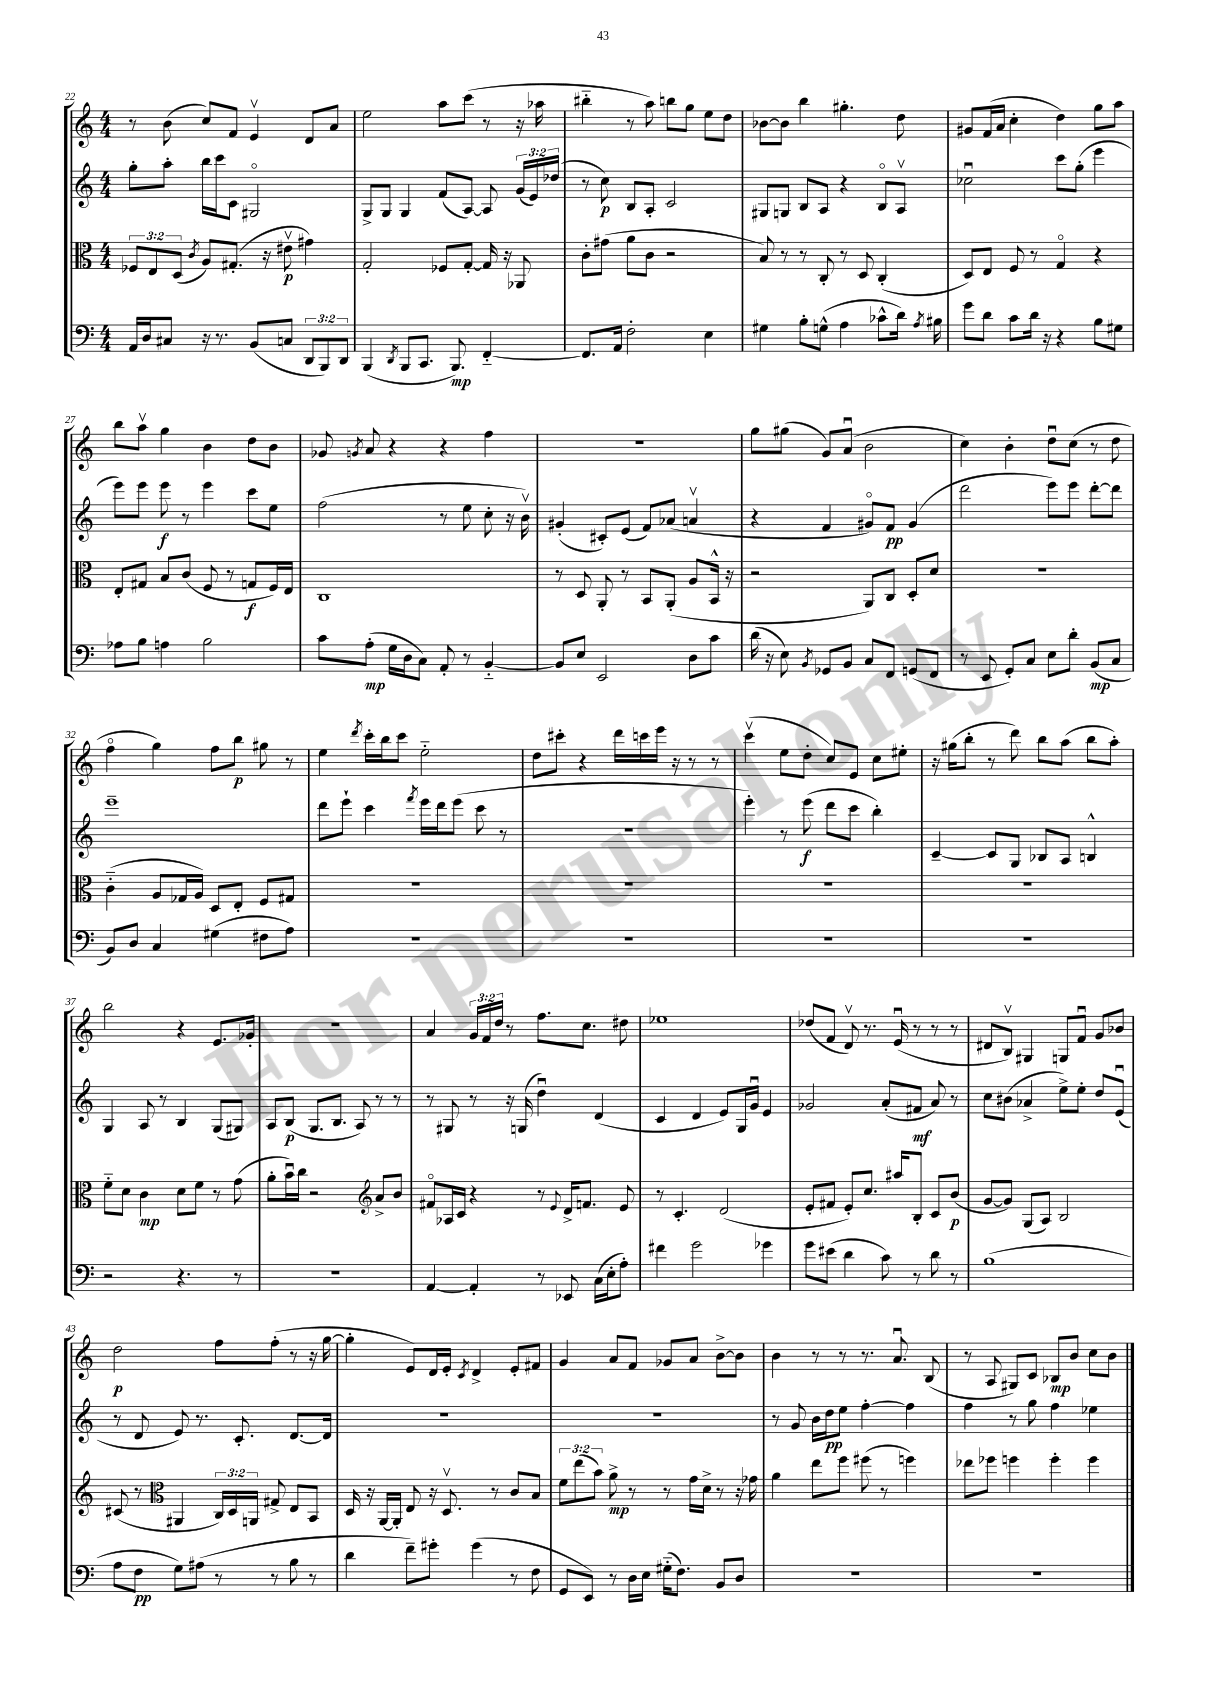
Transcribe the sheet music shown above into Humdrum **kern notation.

**kern	**kern	**kern	**kern
*staff4	*staff3	*staff2	*staff1
*clefF4	*clefC3	*clefG2	*clefG2
*k[]	*k[]	*k[]	*k[]
*M4/4	*M4/4	*M4/4	*M4/4
16AA	12F-	8gg'	8r
16D	.	.	.
.	12E	.	.
8C#	.	8aa'	(8b
.	(12D	.	.
.	8qc	.	.
16r	8A)	16bb	8cc)
8.r	.	16ccc	.
.	(8.G#'	8c	8f
(8BB	.	2G#o	4ev
.	16r	.	.
8C	8e#v	.	.
12DD	4g#)	.	8d
12BBB)	.	.	.
.	.	.	8a
12DD	.	.	.
=	=	=	=
(4BBB	2G'	8G^	2ee
.	.	8G	.
8qDD	.	.	.
8BBB	.	4G	.
8.CC	.	.	.
.	8F-	(8f	8aa
8.BBB)	.	.	.
.	[8G'	[8A)	(8ccc
[4FF'~	16G]	8A]	8r
.	16r	.	.
.	8AA-	(24g	16r
.	.	24e)	.
.	.	.	16aa-
.	.	(24dd-	.
=	=	=	=
8.FF]	8c'	8r	4bb#'~
.	(8g#	8cc)	.
16AA	.	.	.
2F'	8a	8B	8r
.	8c	8A'	8aa)
.	2r	2c	8bb
.	.	.	8gg
4E	.	.	8ee
.	.	.	8dd
=	=	=	=
4G#	8B)	8G#	[8b-
.	8r	8G	8b-]
8B'	8r	8B	4bb
(8G^^	8C'	8A	.
4A	8r	4r	4.gg#'
.	8D	.	.
8c-^^	(4C'	8Bo	.
16d)	.	8Av	8dd
8qA	.	.	.
16B#	.	.	.
=	=	=	=
8g	8D)	2cc-u	8g#
8d	8E	.	(16f
.	.	.	16a
8c	8F	.	4cc'
16d	8r	.	.
16r	.	.	.
4r	4Go	8ccc	4dd)
.	.	(8gg'	.
8B	4r	4eee	8gg
8G#	.	.	8aa
=	=	=	=
8A-	8E'	8eee)	8bb
8B	8G#	8eee	8aav
4A	8B	8eee	4gg
.	(8c	8r	.
2B	8F	4eee	4b
.	8r	.	.
.	8G	8ccc	8dd
.	16F)	8ee	8b
.	16E	.	.
=	=	=	=
8c	1C	(2ff	8g-
.	.	.	8qg
(8A'	.	.	8a
16G	.	.	4r
16D	.	.	.
8C)	.	.	.
8AA'	.	8r	4r
8r	.	8ee	.
[4BB'~	.	8cc'	4ff
.	.	16r	.
.	.	16bv)	.
=	=	=	=
8BB]	8r	(4g#'	1r
8E	8D	.	.
2EE	8AA'	8c#')	.
.	8r	(8e	.
.	8BB	8f)	.
.	(8AA'	(8a-	.
8D	8A	4av	.
8c	16BB^^	.	.
.	16r	.	.
=	=	=	=
(16d	2r	4r	8gg
16r	.	.	.
8E)	.	.	(8gg#
8qBB	.	.	.
8GG-	.	4f	8g)
8BB	.	.	(8au
8C	8AA)	8g#o)	2b
8FF	8C	8f	.
(8GG	8D'	(4g#	.
8FF	8d	.	.
=	=	=	=
8r	1r	2ddd	4cc)
8EE	.	.	.
8GG')	.	.	4b'
8C	.	.	.
8E	.	8eee)	8ddu
8d'	.	8eee	(8cc
(8BB	.	[8ddd'	8r
8C	.	8ddd]	8dd
=	=	=	=
8BB)	(4c'~	1eee~	4ffo
8D	.	.	.
4C	8A	.	4gg)
.	16G-	.	.
.	16A)	.	.
(4G#	8D	.	8ff
.	8E'	.	8bb
8F#	8F	.	8gg#
8A)	8G#	.	8r
=	=	=	=
1r	1r	8ddd	4ee
.	.	8eee`	.
.	.	.	8qddd
.	.	4ccc	16ccc'
.	.	.	16bb
.	.	.	8ccc
.	.	8qfff	.
.	.	16eee	2ee'~
.	.	16ddd	.
.	.	(8eee	.
.	.	8ccc	.
.	.	8r	.
=	=	=	=
1r	1r	1r	8dd
.	.	.	8ccc#'
.	.	.	4r
.	.	.	16ddd
.	.	.	16ccc
.	.	.	16eee
.	.	.	16r
.	.	.	8r
.	.	.	8r
=	=	=	=
1r	1r	4eee')	(4cccv
.	.	8r	8ee
.	.	(8eee	8dd'
.	.	8ddd	8cc)
.	.	8ccc	8e
.	.	4bb')	8cc
.	.	.	8ee#'
=	=	=	=
1r	1r	[4c~	16r
.	.	.	(16gg#
.	.	.	8bb'
.	.	8c]	8r
.	.	8G	8ddd)
.	.	8B-	8bb
.	.	8A	(8aa
.	.	4B^^	8bb
.	.	.	8aa')
=	=	=	=
2r	8f'~	4G	2bb
.	8d	.	.
.	4c	8A	.
.	.	8r	.
4.r	8d	4B	4r
.	8f	.	.
.	8r	(8G	8.e
8r	(8g	8G#)	.
.	.	.	16g-'
=	=	=	=
1r	8a'	8A	1r
.	16bu)	(8B	.
.	16cc	.	.
.	2r	8.G	.
.	.	8.B	.
.	.	8A)	.
*	*clefG2	*	*
.	8a^	8r	.
.	8b	8r	.
=	=	=	=
[4AA	8f#o	8r	4a
.	16A-	8G#	.
.	16c	.	.
4AA']	4r	8r	24g
.	.	.	24f
.	.	.	24dd
.	.	16r	8r
.	.	(16G	.
8r	8r	4ddu)	8.ff
.	8qqe	.	.
8EE-	16d^	.	.
.	8.f	.	8.cc
(16C	.	(4d	.
16E'	.	.	.
8A')	8e	.	8dd#
=	=	=	=
4f#	8r	4c	1ee-
.	4.c'	.	.
2g	.	4d	.
.	(2d	8e)	.
.	.	16G	.
.	.	16gu	.
4g-	.	4e	.
=	=	=	=
8g	8e'	2g-	(8dd-
(8e#	8f#	.	8f
4d	8e')	.	8dv)
.	8.cc	.	8.r
8c)	.	(8a'	.
.	16aa#	.	(16eu
8r	8B'	8f#	8r
8d	8c	8a)	8r
8r	(8b	8r	8r
=	=	=	=
(1B	[8g	8cc	8d#
.	8g])	(8b#	8Bv)
.	(8G	4a-^	4G#
.	8A)	.	.
.	2B	8ee^)	8G
.	.	8ee'	8fu
.	.	8dd	8g
.	.	(8eu	8b-
=	=	=	=
8A	(8c#	8r	2dd
8F	8r	8d	.
*	*clefC3	*	*
8G)	4AA#	8e)	.
(8A#	.	8.r	.
8r	24C)	.	8ff
.	24D	.	.
.	.	8.c'	.
.	24AA	.	.
8r	8G#^	.	(8ff'
8B	8E	[8.d	8r
8r	8BB	.	16r
.	.	16d]	[16gg
=	=	=	=
4d	16D	1r	4gg']
.	16r	.	.
.	[16AA	.	.
.	16AA']	.	.
8f~)	8E	.	8e)
8g#'	16r	.	16d
.	8.Dv	.	16e'
.	.	.	8qc
(4g#	.	.	4d^
.	8r	.	.
8r	8c	.	8e'
8F	8B	.	8f#
=	=	=	=
8GG	12f	1r	4g
.	(12ee	.	.
8EE)	.	.	.
.	12b)	.	.
8r	8a^	.	8a
16D	8r	.	8f
16E	.	.	.
(16G#'~	8r	.	8g-
8.F)	.	.	.
.	16g	.	8a
.	16d^	.	.
8BB	8r	.	[8b^
8D	16r	.	8b]
.	16g-	.	.
=	=	=	=
1r	4a	8r	4b
.	.	8g	.
.	8ee	16b	8r
.	.	16dd	.
.	8ff	8ee	8r
.	(8ff#	[4ff'	8.r
.	8r	.	.
.	.	.	8.au
.	4ff)	4ff]	.
.	.	.	(8B
=	=	=	=
1r	8ee-	4ff	8r
.	8ff-	.	8A
.	4ff	8r	8G#)
.	.	8gg	8c
.	4ff'	4ff	8B-
.	.	.	8b
.	4ff	4ee-	8cc
.	.	.	8b
==	==	==	==
*-	*-	*-	*-
